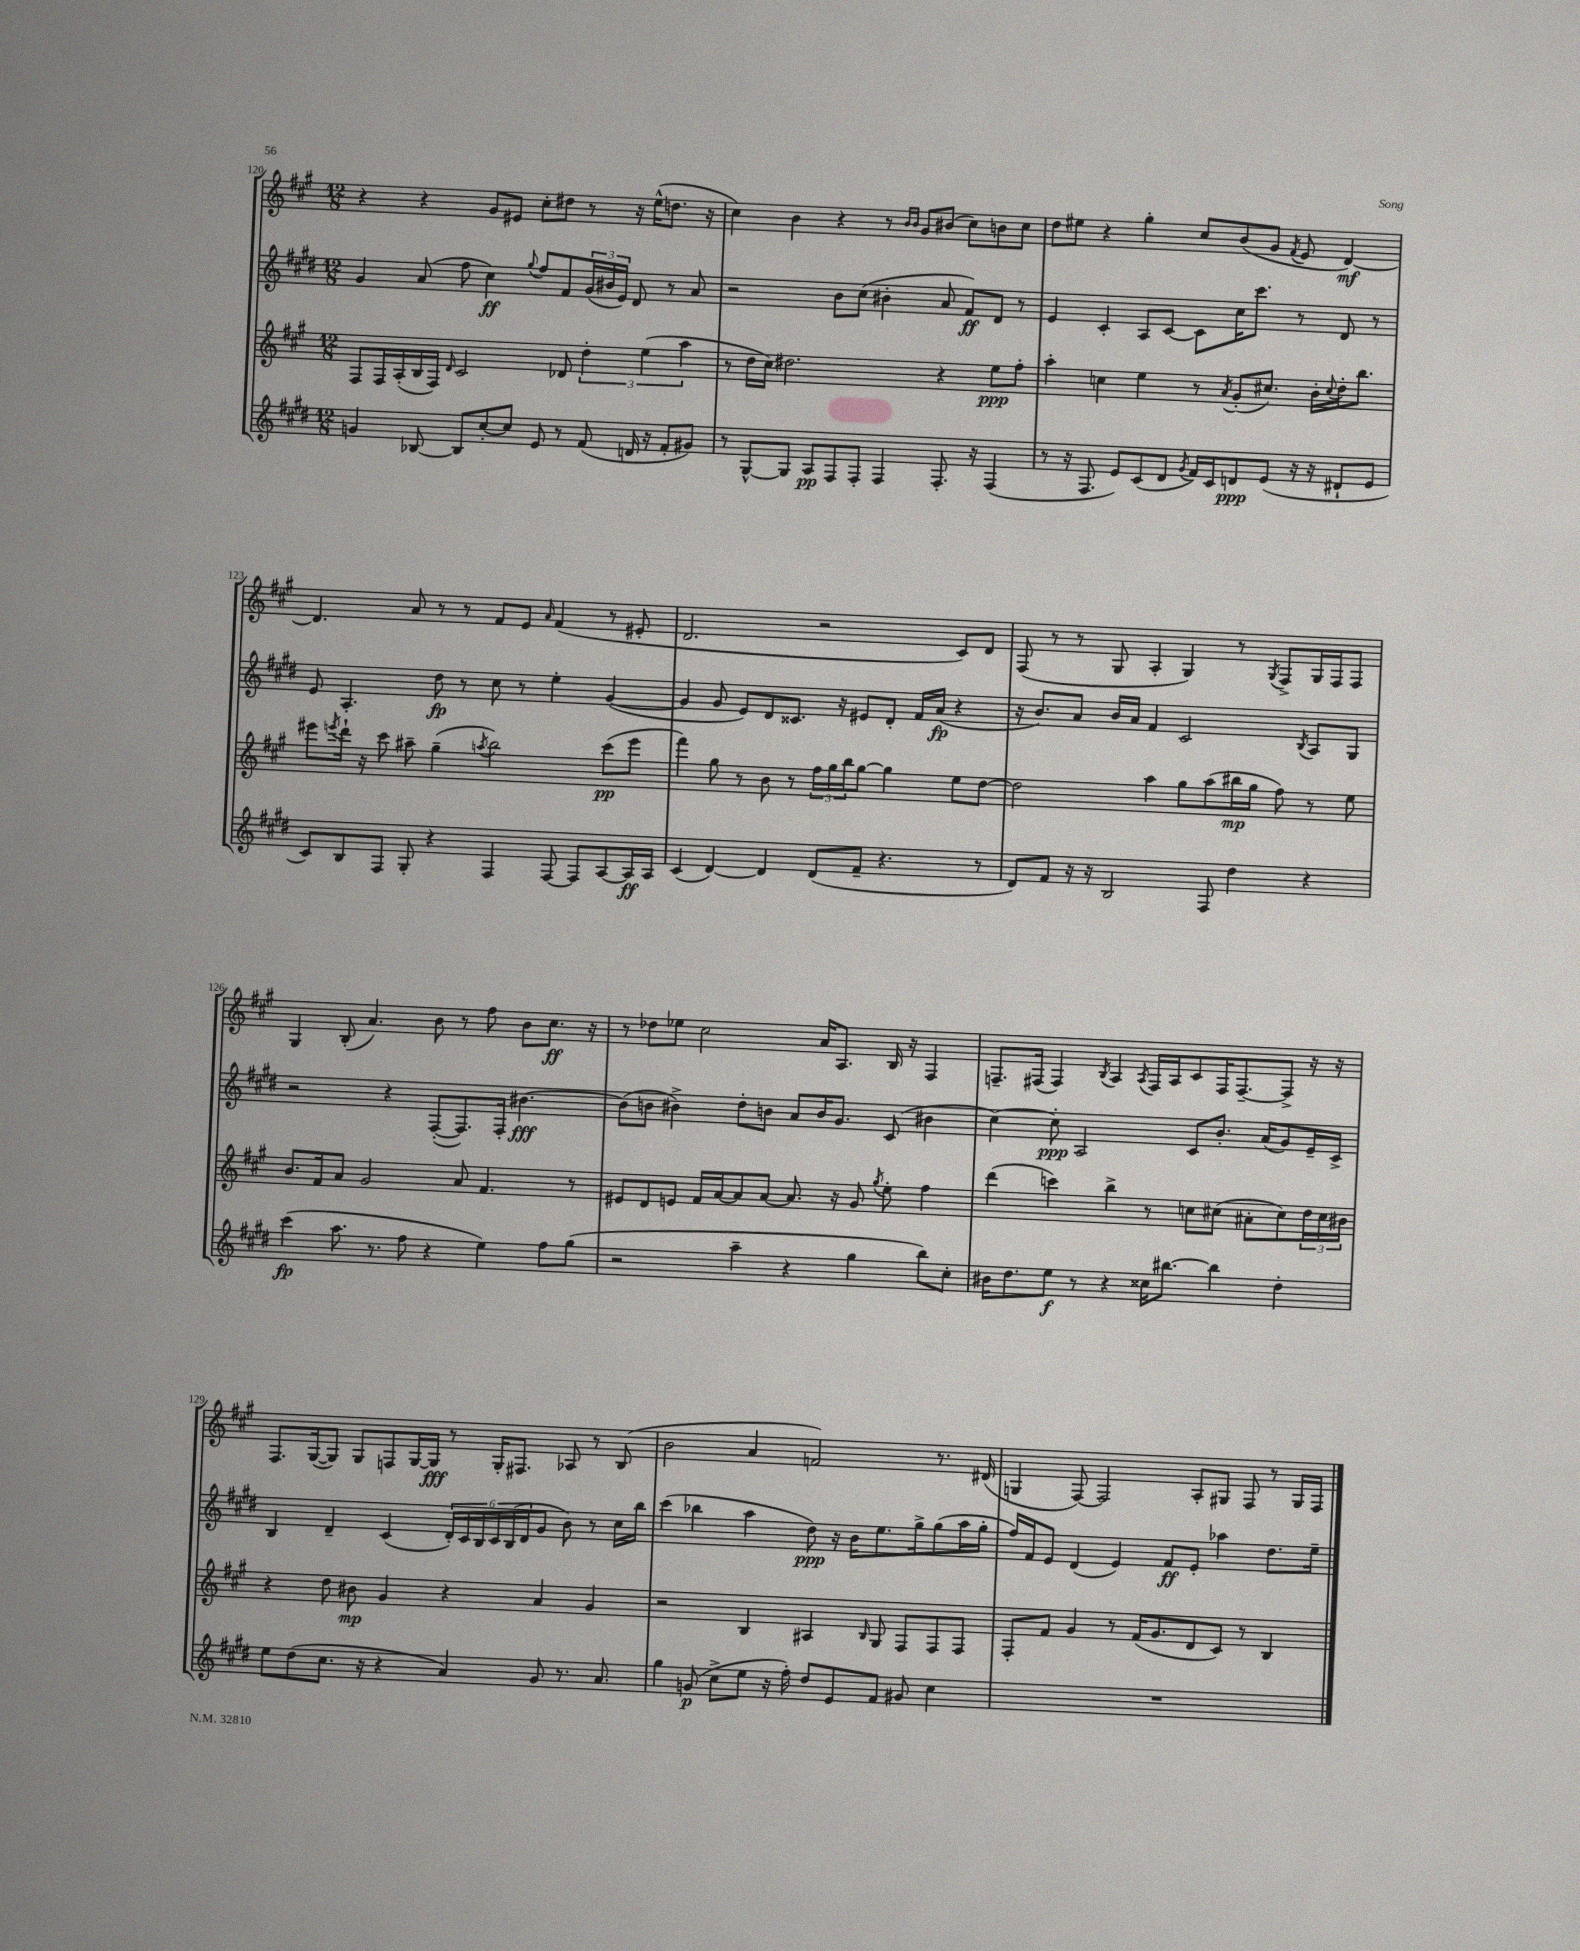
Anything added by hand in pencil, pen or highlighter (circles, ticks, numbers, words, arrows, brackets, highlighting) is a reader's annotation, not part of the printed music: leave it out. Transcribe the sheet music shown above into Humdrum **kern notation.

**kern	**kern	**kern	**kern
*staff4	*staff3	*staff2	*staff1
*clefG2	*clefG2	*clefG2	*clefG2
*k[f#c#g#d#]	*k[f#c#g#]	*k[f#c#g#d#]	*k[f#c#g#]
*M12/8	*M12/8	*M12/8	*M12/8
4g	8F#	4g#	4r
.	16F#	.	.
.	(16A'	.	.
[8B-	16B	(8a	4r
.	16F#)	.	.
.	16qqd	.	.
8B-]	2c#	8ff#	.
[8cc#'	.	4cc#)	8g#
8cc#]	.	.	8e#
.	.	8qqgg#	.
8e	.	8ff#	8cc#'
8r	8d-	8f#	8dd#
(8f#	6dd'	(24g#	8r
.	.	24b#	.
.	.	24e)	.
16d	.	8d#	16r
.	(6ee	.	.
16r	.	.	(16ee^^
8f#'	.	8r	8.dd
.	6aa	.	.
8g#)	.	8a	.
.	.	.	16r
=	=	=	=
8r	8r	2r	4cc#)
[8G#^^	16dd	.	.
.	16cc#)	.	.
8G#]	2.dd#	.	4b
8A	.	.	.
8F#	.	8b	4r
8F#'	.	(8cc#	.
4F#	.	4b#'	8r
.	.	.	16qqb
.	.	.	16qqb
.	.	.	8g#
8.F#'	4r	8a	(8b#
.	.	8f#)	8cc#)
16r	.	.	.
(4F#	8ee	8d#	8b
.	8ff#'	8r	8cc#
=	=	=	=
8r	4aa'	4e	8dd
16r	.	.	8ee#
8.F#	.	.	.
.	4cc	4c#'	4r
8e)	.	.	.
(8c#	4ee	8A	4gg#'
8d#	.	[8c#	.
8qg#	.	.	.
16f#)	8r	8c#]	8cc#
16c#	.	.	.
.	8qa	.	.
8d	(8g#'	16cc#	(8b
.	.	8.ccc#	.
(8e	8.cc#)	.	8g#
.	.	.	8qf#
16r	.	8r	8e
16r	16b'	.	.
.	8qqcc#	.	.
8d#`	16dd'	8d#	[4d)
.	8.bb	.	.
8e	.	8r	.
=	=	=	=
8c#)	8eee#	8e	4.d]
.	8qeee	.	.
8B	16ddd`	4.A'	.
.	16r	.	.
8F#	8ccc#	.	.
8G#'	8aa#~	.	8a
4r	(4gg#~	8dd#	8r
.	.	8r	8r
.	8qaa	.	.
4F#	2bb)	8cc#	8f#
.	.	8r	8e
.	.	.	16qqa
[8F#	.	4ee'	(4f#
8F#]	.	.	.
[8A	(8ccc#	([4g#	8r
16A]	8eee	.	8e#'
16A	.	.	.
=	=	=	=
(4c#	4fff#)	4g#]	2.d
[4d#)	8gg#	8g#	.
.	8r	8e)	.
4d#]	8b	8d#	.
.	8r	8.c##	.
(8d#	24ff#	.	2r
.	24gg#	.	.
.	.	16r	.
.	24bb	.	.
8f#~	[8gg#	8e#	.
4.r	4gg#]	8d#'	.
.	.	16f#	.
.	.	(16a	.
.	8ee	4r	8c#)
8r	[8dd	.	8d
=	=	=	=
8d#)	2dd]	16r	(8F#
.	.	8.b)	.
8f#	.	.	8r
16r	.	8a	8r
16r	.	.	.
2B	.	16b	8G#
.	.	16a	.
.	4aa	4f#	4A'
.	8gg#	2c#	4G#)
8F#	(8aa	.	.
4dd#	16bb#	.	8r
.	16gg#	.	.
.	.	.	8qG#
.	8ff#)	.	8F#^
.	.	8qB	.
4r	8r	8A	16G#
.	.	.	16F#
.	8ee	8G#	8F#
=	=	=	=
(4ccc#	8.b	2r	4G#
.	16f#	.	.
8.aa	8a	.	(8B'
.	2g#	.	4.a)
8.r	.	.	.
.	.	4r	.
8ff#	.	.	.
4r	.	([8F#'	8b
.	8a	8.F#])	8r
4ee)	4.f#	.	8ff#
.	.	16F#'	.
.	.	[4.b#	8b
8ff#	.	.	8.cc#
(8gg#	8r	.	.
.	.	.	16r
=	=	=	=
2r	8e#	(8b#]	8r
.	8d	8b	8dd-
.	8e	4b#^)	8ee-
.	16f#	.	2cc#
.	[16a	.	.
4aa~	8a]	8dd#'	.
.	[8a	8b	.
4r	8.a]	8a	.
.	.	16b	16a
.	16r	8.g#	8.A
4gg#	8g#	.	.
.	8qgg#	.	.
.	8ee'	(8c#	16B
.	.	.	16r
8bb)	4ff#	4b#	4F#
8cc#'	.	.	.
=	=	=	=
16b#	(4ddd	[4cc#)	8.F~
8.dd#	.	.	.
.	.	.	(16F#
8ee	4ccc)	8cc#']	4F#)
8r	.	2A	.
.	.	.	8qB
4r	4bb^	.	4A
.	.	.	8qA
16cc##	8r	.	16F#
[8.bb#	.	.	16A
.	8cc	8c#	8c#
4bb#]	(8cc#	8.b'	16F#
.	.	.	[8.F#~
.	8a#'	.	.
.	.	(16a	.
4dd#'	8cc#)	8g#)	8F#^]
.	24dd	16e~	16r
.	24cc#	.	.
.	.	16c#^	16r
.	24b#	.	.
=	=	=	=
8ee	4r	4B	8.F#
(8dd#	.	.	.
.	.	.	([16G#
8.cc#	8dd	4d#~	8G#])
.	8b#	.	8G#
16r	.	.	.
4r	4g#	(4c#	8F
.	.	.	[16G#
.	.	.	16G#]
4a)	4r	24d#')	8r
.	.	24c#	.
.	.	24B	.
.	.	24c#	16G#'
.	.	(24B	.
.	.	.	8.F#
.	.	24d#	.
8g#	4a	8g#	.
8.r	.	8b)	8A-
.	4g#	8r	8r
8.a	.	.	.
.	.	16cc#	(8B
.	.	16bb	.
=	=	=	=
4gg#	2r	(4ccc#	2b
(8g	.	4bb-	.
8cc#^	.	.	.
8ee	4B	4aa	4a
16r	.	.	.
16ff#')	.	.	.
8dd#	4A#	8dd#)	2f)
8e	.	16r	.
.	.	16b	.
.	16qqB	.	.
8f#	8G#	8.ee	.
8g#	8F#	.	.
.	.	16gg#^	.
4cc#	8F#	(8gg#	8.r
.	8F#	16aa	.
.	.	16gg#'	(16d#
=	=	=	=
1.r	8F#'	16ff#)	4G
.	.	16f#	.
.	8f#	8e	.
.	4g#	(4d#	[8F#)
.	.	.	2F#]
.	8r	4e)	.
.	(16f#	.	.
.	8.g#	.	.
.	.	8f#	.
.	8d	8e'	8A'
.	8c#)	4aa-	8G#
.	8r	.	8F#
.	4B	8.dd#	8r
.	.	.	16G#
.	.	16ee~	16F#
==	==	==	==
*-	*-	*-	*-
